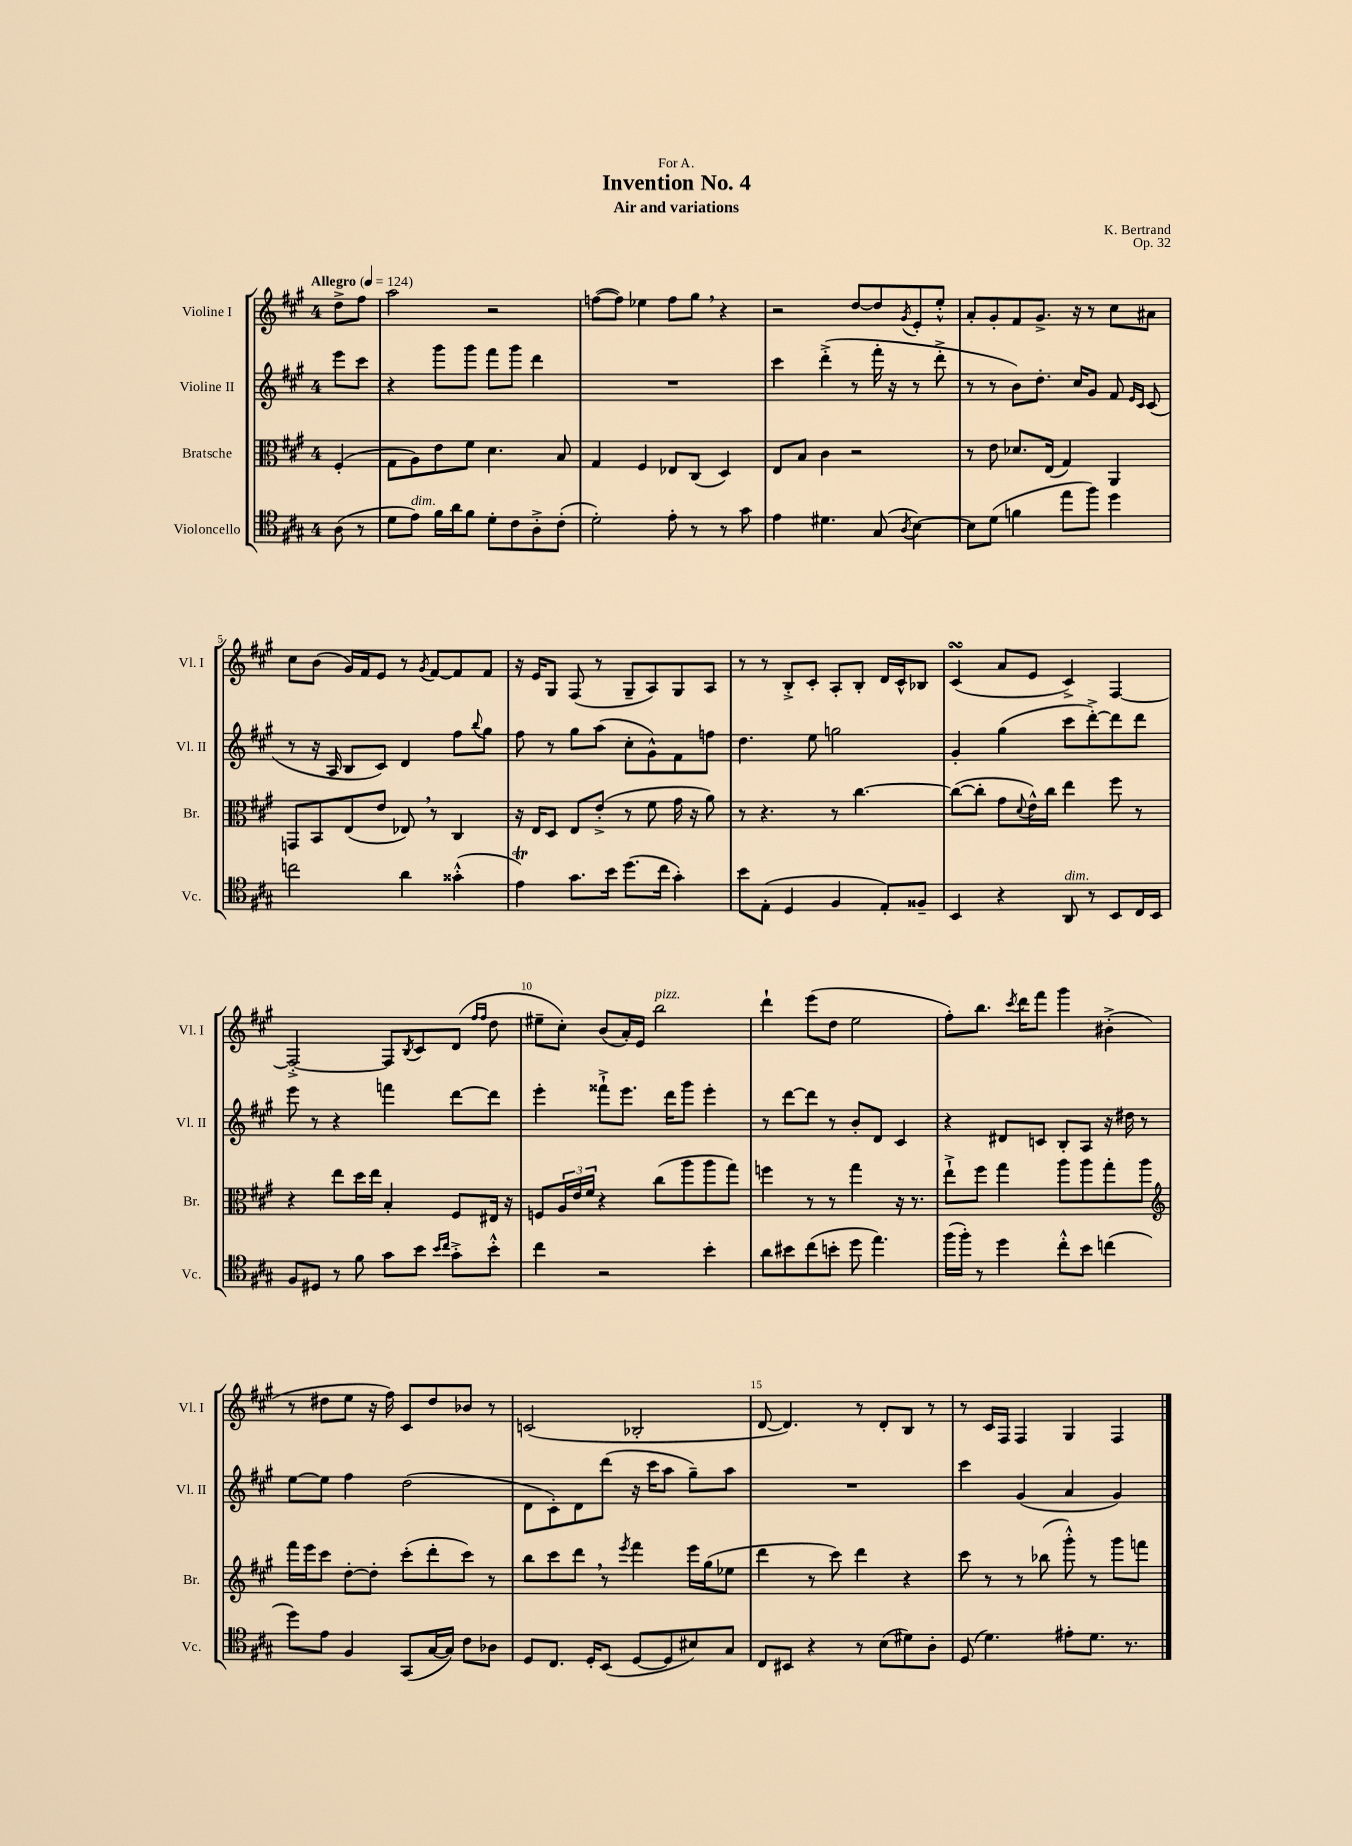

**kern	**kern	**kern	**kern
*staff4	*staff3	*staff2	*staff1
*clefC4	*clefC3	*clefG2	*clefG2
*k[f#c#g#]	*k[f#c#g#]	*k[f#c#g#]	*k[f#c#g#]
*M4/4	*M4/4	*M4/4	*M4/4
*MM124	*MM124	*MM124	*MM124
(8A	(4F#'	8eee	8dd^
8r	.	8ccc#	8ff#
=	=	=	=
8d	8G#	4r	2aa
8e)	8A)	.	.
16f#	8e	8ggg#	.
16a	.	.	.
8f#	8f#	8ggg#	.
8d'	4.d	8fff#	2r
8c#	.	8ggg#	.
8A'^	.	4ddd	.
(8c#'	8B	.	.
=	=	=	=
2d')	4G#	1r	([8ff
.	.	.	8ff])
.	4F#	.	4ee-
8e'	8E-	.	8ff
8r	(8C#	.	8gg#
8r	4D)	.	4r
8g#	.	.	.
=	=	=	=
4e	8E	4ccc#	2r
.	8B	.	.
4.d#	4c#	(4ddd'^	.
.	2r	8r	[8dd
(8G#	.	16fff#'	8dd]
.	.	16r	.
8qA	.	.	8qg#
[4B)	.	8r	8e'
.	.	8ddd'^	8ee'^^
=	=	=	=
8B]	8r	8r	8a'
(8d	8e	8r	8g#'
4f	8.d-	8b)	8f#
.	.	8.dd'	8.g#^
.	(16E	.	.
8ee	4G#)	.	.
.	.	16cc#	16r
8ff#)	.	8g#	8r
4dd	4AA	8f#	8cc#
.	.	16qqe	.
.	.	16qqc#	.
.	.	(8c#	8a#
=	=	=	=
2cc	8GG	8r	8cc#
.	8BB	16r	(8b
.	.	16A	.
.	(8E	8B	16g#)
.	.	.	16f#
.	8e	8c#)	8e
4a	8E-)	4d	8r
.	.	.	8qg#
.	8r	.	[8f#
(4g##'^^	4C#	8ff#	8f#]
.	.	8qqbb	.
.	.	8gg#	8f#
=	=	=	=
4e)	16r	8ff#	16r
.	16E	.	16e
.	8D	8r	8G#
8.g#	8E	8gg#	(8F#
.	(8e'^	(8aa	8r
16b	.	.	.
(8.dd	8r	8cc#'	8G#~
.	8f#	8g#^^)	8A)
16cc#	.	.	.
4g#')	16g#	8f#	8G#
.	16r	.	.
.	8a)	8ff	8A
=	=	=	=
8b	8r	4.dd	8r
(8E'	4.r	.	8r
4D	.	.	8B'^
.	.	8ee	8c#'
4F#	8r	2gg	8A'
.	[4.cc#	.	8B'
8E')	.	.	16d
.	.	.	16c#^^
8F##~	.	.	8B-
=	=	=	=
4BB	(8cc#_	4g#'	(4c#
.	8cc#']	.	.
4r	8g#	(4gg#	8a
.	8qqd	.	.
.	16e^^)	.	8e
.	16cc#	.	.
8AA	4ee	8ccc#	4c#^)
8r	.	[8ddd'^)	.
8BB	8ff#	8ddd]	[4F#
16C#	8r	8ddd	.
16BB	.	.	.
=	=	=	=
8F#	4r	8eee	2F#'^_
8D#	.	8r	.
8r	8ee	4r	.
8f#	16dd	.	.
.	16ee	.	.
8g#	4B'	4fff	8F#]
.	.	.	8qB
8b	.	.	8c#
16qqb	.	.	.
16qqcc#	.	.	.
8g#'^	8F#	[8ddd	(8d
.	.	.	16qqff#
.	.	.	16qqff#
8b'^^	16E#	8ddd]	8dd
.	16r	.	.
=	=	=	=
4cc#	8F	4eee'	8ee#~
.	24A	.	8cc#')
.	24e	.	.
.	24f#	.	.
2r	4r	8fff##`^	(8b
.	.	8.eee	16a')
.	.	.	16e
.	(8cc#	.	2bb
.	.	16ddd	.
.	8aa	8ggg#	.
4b'	8aa	4eee'	.
.	8gg#)	.	.
=	=	=	=
8a	4ff	8r	4ddd`
8b#	.	[8ddd	.
(8cc#	8r	8ddd]	(8eee
8b'	8r	8r	8dd
8dd	4gg#	8b'	2ee
4.ee)	.	8d	.
.	16r	4c#	.
.	8.r	.	.
=	=	=	=
(16ff#	8ee`^	4r	8ff#')
16ff#')	.	.	.
8r	8ff#	.	8.bb
4dd	4gg#	8d#	.
.	.	.	8qccc#
.	.	.	16ddd
.	.	8c	8fff#
8cc#'^^	8aa	8B'	4ggg#
8b	8aa	8A	.
(4cc	8gg#'	16r	(4b#'^
.	.	16dd#	.
.	8aa	8r	.
=	=	=	=
*	*clefG2	*	*
8dd)	16fff#	[8ee	8r
.	16eee	.	.
8e	8ccc#	8ee]	8dd#
4F#	[8dd'	4ff#	8ee
.	8dd']	.	16r
.	.	.	16ff#)
(8GG#	(8ccc#'	(2dd	8c#
[16G#	8ddd'	.	8dd#
16G#])	.	.	.
8c#	8ccc#)	.	8b-
8A-	8r	.	8r
=	=	=	=
8D	8bb	8d	(2c
8.C#	8ccc#	8c#')	.
.	8ddd	8d	.
16D'	.	.	.
(8BB	8r	(8ddd	.
.	8qeee	.	.
[8D	4fff#	16r	2B-'
.	.	16ccc#	.
8D]	.	8aa	.
8B#)	16eee	8gg#~)	.
.	(16gg#	.	.
8G#	8ee-	8aa	.
=	=	=	=
8C#	4ddd	1r	[8d
8BB#	.	.	4.d])
4r	8r	.	.
.	8ccc#)	.	.
8r	4ddd	.	8r
(8B	.	.	8d'
8d#)	4r	.	8B
8A'	.	.	8r
=	=	=	=
(8D	8ccc#	4ccc#	8r
4.d)	8r	.	16c#
.	.	.	16F#
.	8r	(4g#	4F#
.	(8bb-	.	.
8e#'	8ggg#'^^)	4a	4G#
8.d	8r	.	.
.	8ggg#	4g#)	4F#
8.r	.	.	.
.	8fff	.	.
==	==	==	==
*-	*-	*-	*-
